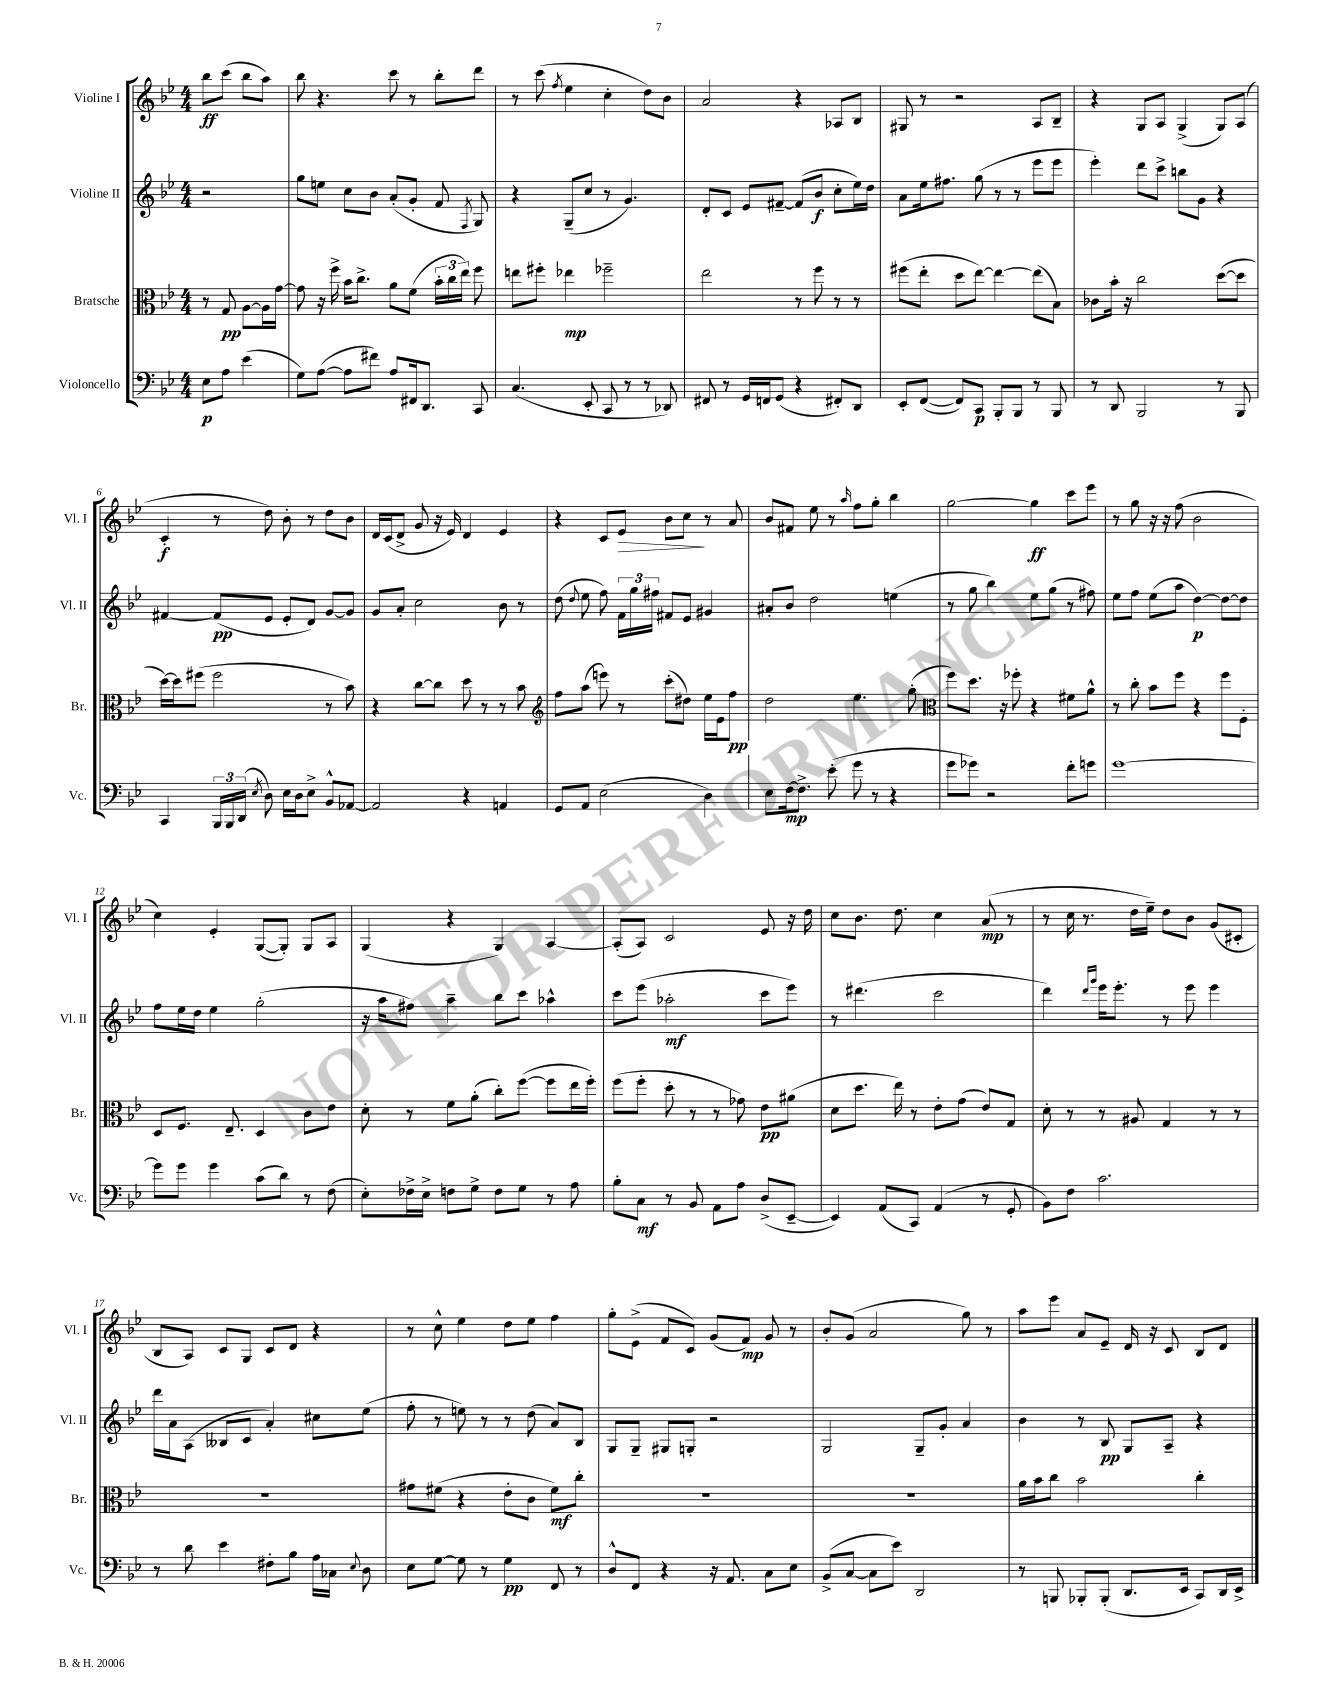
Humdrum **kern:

**kern	**kern	**kern	**kern
*staff4	*staff3	*staff2	*staff1
*clefF4	*clefC3	*clefG2	*clefG2
*k[b-e-]	*k[b-e-]	*k[b-e-]	*k[b-e-]
*M4/4	*M4/4	*M4/4	*M4/4
8E-	8r	2r	8bb-
8A	8G	.	(8ccc
(4e-	[8A	.	8bb-
.	16A]	.	8aa)
.	[16g	.	.
=	=	=	=
8G)	8g]	8gg	8bb-
([8A	16r	8ee	4.r
.	16ff^	.	.
8A]	16b-	8cc	.
.	8.cc^	.	.
8f#)	.	8b-	.
8A	8a	(8a'	8ccc
16FF#	(8f	8g'	8r
8.DD	.	.	.
.	24b-'	8f	8bb-'
.	24cc	.	.
.	24ee-)	.	.
.	.	8qF	.
8CC	8ff	8G)	8ddd
=	=	=	=
(4.C	8ee	4r	8r
.	8ff#'	.	(8ccc
.	.	.	8qff
.	4ee-	(8G~	4ee-
8EE-'	.	8cc	.
8CC	2ff-~	8r	4cc'
8r	.	4.g)	.
8r	.	.	8dd)
8DD-)	.	.	8b-
=	=	=	=
8FF#	2ee-	8d'	2a
8r	.	8c	.
16GG	.	8e-	.
16FF	.	.	.
(8GG	.	[8f#~	.
4r	8r	(8f#]	4r
.	8ff	8b-	.
8FF#')	8r	8cc'	8A-
8DD	8r	16ee-)	8B-
.	.	16dd	.
=	=	=	=
8EE-'	(8ff#	8a	8G#
([8FF	8ee-'	16ee-	8r
.	.	8.ff#	.
8FF])	8dd	.	2r
8CC	[8ee-)	(8gg	.
8BBB-'	4ee-_	8r	.
8BBB-	.	8r	.
8r	(8ee-]	8eee-	8A
8BBB-	8B-)	8eee-	8B-~
=	=	=	=
8r	8c-	4eee-')	4r
8DD	16b-'	.	.
.	16r	.	.
2BBB-	2cc	8ddd	8G
.	.	8ccc^	8A
.	.	8bb	(4G^
.	.	8g	.
8r	([8dd	4r	8G)
8BBB-	8dd]	.	(8A
=	=	=	=
4CC	[16dd)	[4f#	4c'
.	16dd]	.	.
.	(8ff#	.	.
24BBB-	2ff#	(8f#]	8r
24BBB-	.	.	.
(24DD	.	.	.
8qE-	.	.	.
8D)	.	8e-	8dd)
16E-	.	8e-'	8b-'
16D	.	.	.
8E-^	.	8d)	8r
8BB-^^	8r	[8g	8dd
[8AA-	8b-)	8g]	8b-
=	=	=	=
2AA-]	4r	8g	16d
.	.	.	(16c
.	.	8a'	8d^
.	[8cc	2cc	8g
.	8cc]	.	16r
.	.	.	16e-)
4r	8dd	.	4d
.	8r	.	.
4AA	8r	8b-	4e-
.	8b-	8r	.
=	=	=	=
*	*clefG2	*	*
8GG	8ff	(8dd	4r
.	.	8qqdd	.
8AA	(8aa	8ee-	.
(2E-	8eee)	8ff)	8c
.	8r	24f	8e-
.	.	24gg	.
.	.	24ff#	.
.	(8ccc'	8f#	8b-
.	8dd#)	8e-	8cc
4D)	16ee-	4g#	8r
.	16e-	.	.
.	8ff	.	8a
=	=	=	=
8E-	2dd	8a#'	8b-
[16F	.	8b-	8f#
8.F^]	.	.	.
.	.	2dd	8ee-
(8e-'	.	.	8r
.	.	.	16qqaa
8g	4.ee-	.	8ff
8r	.	.	8gg'
4r	.	(4ee	4bb-
.	(8gg'	.	.
=	=	=	=
*	*clefC3	*	*
8g	8ff)	8r	[2gg
8g-)	8.dd	8gg	.
2r	.	4bb-)	.
.	16r	.	.
.	8ff-'	.	.
.	4r	8ee-	4gg]
.	.	(8gg	.
8f'	8f#	8r	8ccc
8g	8a^^	8ff#)	8eee-
=	=	=	=
[1g	8r	8ee-	8r
.	8cc'	8ff	8gg
.	8b-	(8ee-	16r
.	.	.	16r
.	8ff	8aa	(8ff
.	4r	[4dd)	2b-
.	8ff	8dd_	.
.	8F'	8dd]	.
=	=	=	=
8g]	8D	8ff	4cc)
8g	8.F	16ee-	.
.	.	16dd	.
4g	.	4ee-	4e-'
.	8.E-~	.	.
(8c	4D	(2gg'	([8G
8d)	.	.	8G'])
8r	8c	.	8G
(8F	8e-	.	8A
=	=	=	=
8E-')	8d'	16r	(4G
.	.	16aa	.
16F-^	8r	8ff#)	.
16E-^	.	.	.
8F	8f	4aa~	4r
8G^	(8a'	.	.
8F	8cc')	8bb-	4G)
8G	([8ff	8ccc	.
8r	8ff]	4aa-^^	[4A
8A	16ee-	.	.
.	16ff')	.	.
=	=	=	=
8B-'	(8ff	8ccc	(8A']
8C	8ff'	(8eee-	8A)
8r	8dd'	2aa-'	2c
8BB-	8r	.	.
8AA	8r	.	.
8A	8g-)	.	.
(8D^	8e-	8ccc	8e-
[8EE-~	(8a#	8eee-)	16r
.	.	.	16dd
=	=	=	=
4EE-])	8d	8r	8cc
.	8.dd	(4.ddd#	8.b-
(8AA	.	.	.
.	16ee-)	.	8.dd
8CC)	8r	.	.
(4AA	8e-'	2ccc	4cc
.	(8g	.	.
8r	8e-)	.	(8a
8GG'	8G	.	8r
=	=	=	=
8BB-)	8d'	4ddd)	8r
8F	8r	.	16cc
.	.	.	8.r
.	.	16qqddd	.
.	.	16qqggg	.
2.c	8r	16eee-	.
.	.	8.eee-'	.
.	8A#	.	16dd
.	.	.	16ee-~)
.	4G	8r	8dd
.	.	8eee-	8b-
.	8r	4eee-	(8g
.	8r	.	8c#'
=	=	=	=
8r	1r	16ddd	8B-
.	.	16a	.
8d	.	(8A	8A)
4e-	.	8B--	8c
.	.	8c	8G
8F#'	.	4a')	8c
8B-	.	.	8d
16A	.	8cc#	4r
16C-	.	.	.
8qqE-	.	.	.
8D	.	(8ee-	.
=	=	=	=
8E-	8g#	8ff'	8r
[8G	(8f#	8r	8cc^^
8G]	4r	8ee)	4ee-
8r	.	8r	.
4G	8e-'	8r	8dd
.	8c	(8dd	8ee-
8FF	8f#)	8a)	4ff
8r	8cc'	8B-	.
=	=	=	=
8D^^	1r	8G	8gg'
8FF	.	8G~	(8e-^
4r	.	8G#	8f
.	.	8G'	8c)
16r	.	2r	(8g
8.AA	.	.	.
.	.	.	8f)
8C	.	.	8g
8E-	.	.	8r
=	=	=	=
(8BB-^	1r	2G	8b-'
[8C	.	.	(8g
8C]	.	.	2a
8e-)	.	.	.
2DD	.	8G~	.
.	.	8g'	.
.	.	4a	8gg)
.	.	.	8r
=	=	=	=
8r	16a	4b-	8aa
.	16b-	.	.
8BBB	8cc	.	8eee-
8BBB-'	2b-	8r	8a
(8BBB-'	.	8B-	8e-~
8.DD	.	8G	16d
.	.	.	16r
.	.	8A~	8c
16EE-	.	.	.
8CC)	4cc'	4r	8B-
16DD	.	.	8d
16EE-^	.	.	.
==	==	==	==
*-	*-	*-	*-
